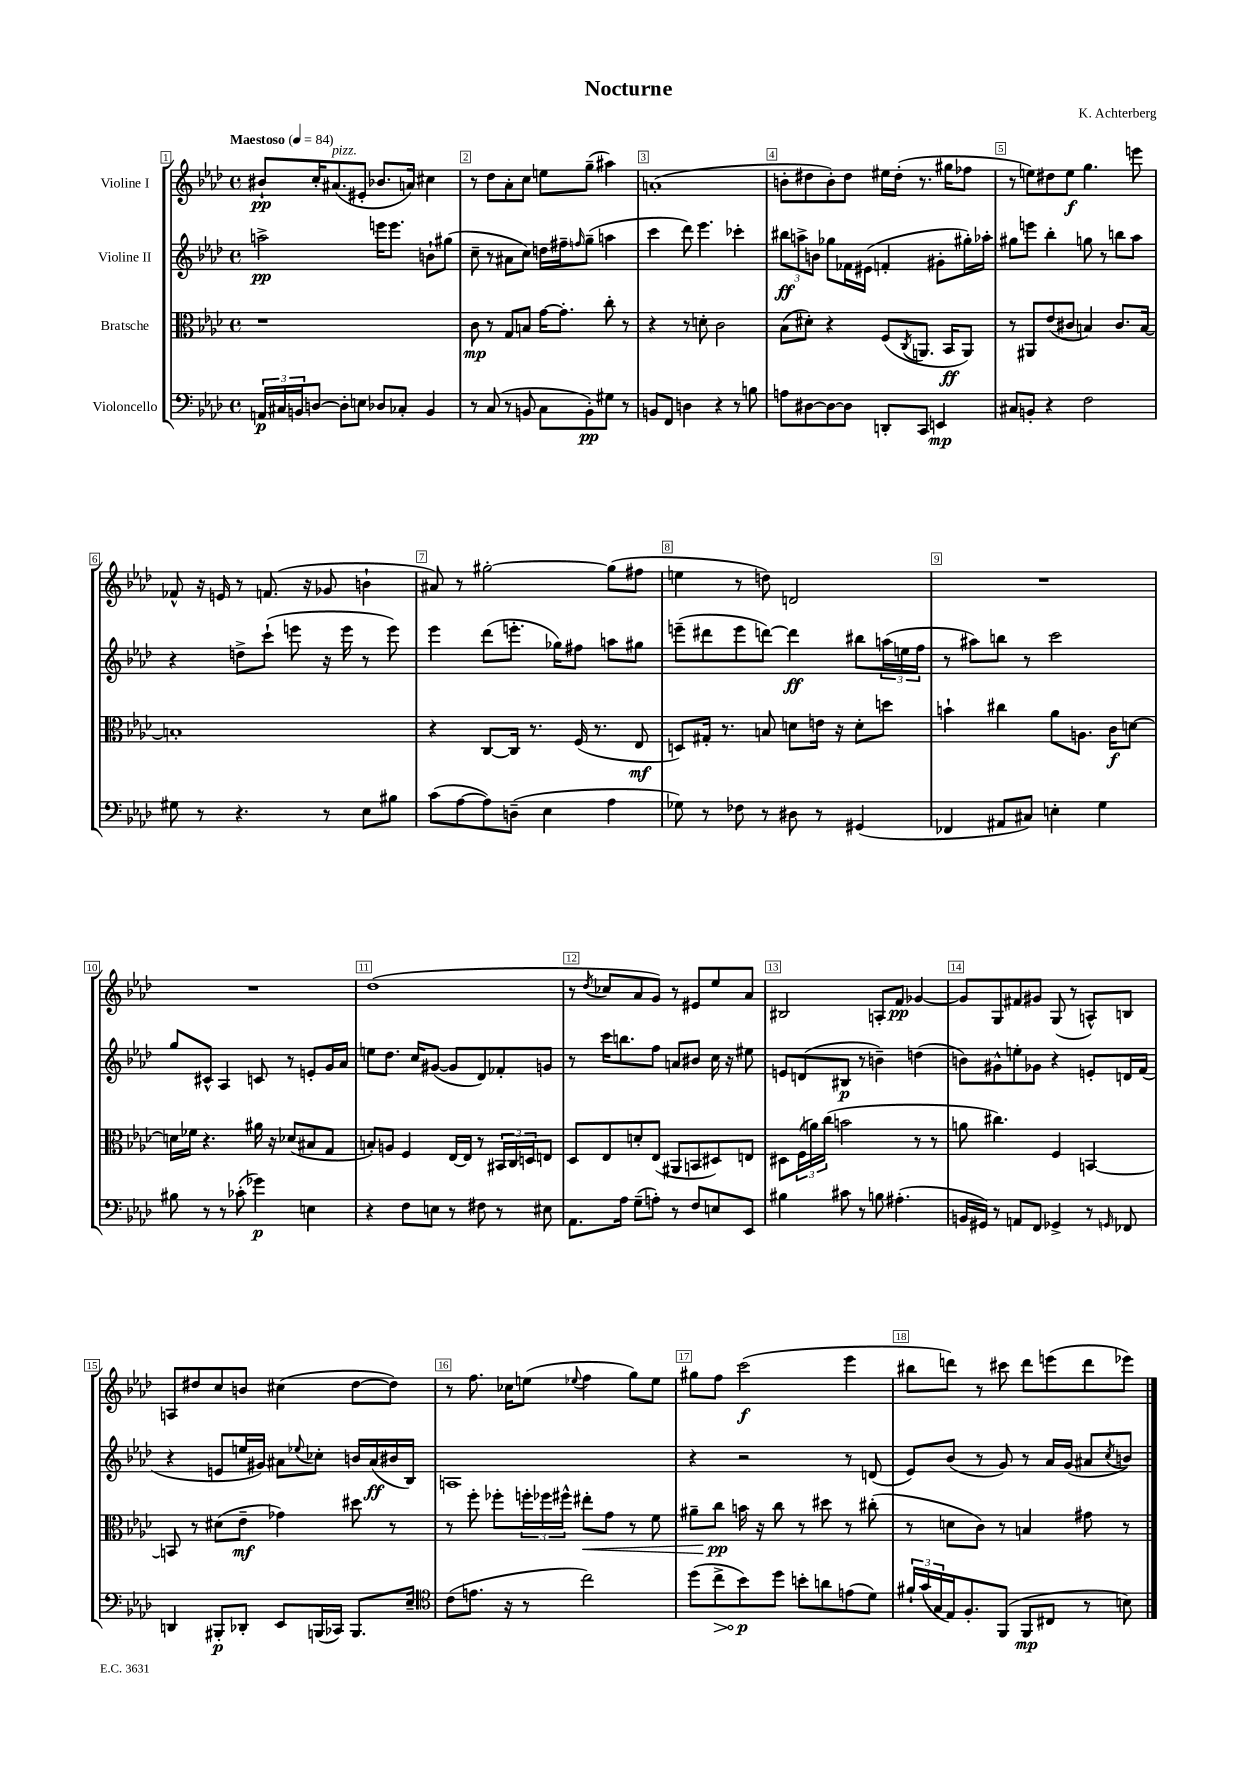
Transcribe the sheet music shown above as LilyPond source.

\header { title = "Nocturne" composer = "K. Achterberg" }
<<
\new StaffGroup <<
\new Staff = "s0" \with { instrumentName = "Violine I" } {
    \clef treble \key aes \major \defaultTimeSignature \time 4/4 \tempo "Maestoso" 4 = 84
    bis'8-!\pp c''16-. ais'8.^\markup { \italic "pizz." }( eis'8-. bes'8. a'16) cis''4 |
    r8 des''8 aes'8-. c''8 e''8 g''8--( ais''4) |
    a'1-.( |
    b'8-. dis''8 b'8-.) dis''8 eis''16 dis''16-.( r8. gis''16 fes''8 |
    r8 e''8) dis''8 e''8\f g''4. e'''8 |
    fes'8-^ r16 e'16 r8 f'8.( r16 ges'8 b'4-! |
    ais'8) r8 gis''2~-. gis''8( fis''8 |
    e''4 r8 d''8) d'2 |
    R1 |
    R1 |
    des''1( |
    r8 \acciaccatura { des''8 } ces''8 aes'8 g'8) r8 eis'8 ees''8 aes'8 |
    bis2 a8-. f'8\pp ges'4~ |
    ges'8 g8 fis'8 gis'8 g8( r8 a8-^) b8 |
    a8 dis''8 c''8 b'8 cis''4( dis''8~ dis''8) |
    r8 f''8. ces''16 e''8( \appoggiatura { ees''8 } f''4 g''8) ees''8 |
    gis''8 f''8 c'''2\f( ees'''4 |
    bis''8 d'''8) r8 cis'''8 d'''8 e'''8( d'''8 ees'''8) \bar "|." |
}
\new Staff = "s1" \with { instrumentName = "Violine II" } {
    \clef treble \key aes \major \defaultTimeSignature \time 4/4
    a''2->\pp e'''16 e'''8. b'8-! gis''8( |
    c''8-- r8 ais'8 c''8) d''16 fis''16-- \grace { f''16 } g''8--( a''4 |
    c'''4 des'''8) ees'''4. ces'''4-. |
    \tuplet 3/2 { bis''8\ff a''8-> b'8 } ges''8 fes'16 eis'16( f'4-. gis'8-. gis''16-.) aes''16-. |
    gis''8 e'''8 bes''4-. g''8 r8 b''8 aes''8 |
    r4 d''8-> c'''8-!( e'''8 r16 e'''16 r8 e'''8) |
    ees'''4 des'''8( e'''8.-. ges''16) fis''8 a''8 gis''8 |
    e'''8--( dis'''8 e'''8 d'''8~) d'''4\ff bis''8 \tuplet 3/2 { a''16( e''16 f''16 } |
    r8 ais''8) b''8 r8 c'''2 |
    g''8 cis'8-^ aes4 c'8 r8 e'8-. g'16 aes'16 |
    e''8 des''8. c''16 gis'8~( gis'8 des'8) fes'8-. g'8 |
    r8 c'''16 b''8. f''8 a'8 bis'8 c''16 r16 eis''8 |
    e'8 d'8( bis8\p r8 b'4--) d''4( |
    b'8) gis'8-^ e''8-. ges'8 r4 e'8-. d'16 f'16( |
    r4 e'8 e''16 gis'16) ais'8 \appoggiatura { ees''8 } ces''8-. b'16 ais'16\ff( bis'16 bes16) |
    a1 |
    r4 r2 r8 d'8( |
    ees'8) bes'8( r8 g'8) r8 aes'16 g'16( ais'8 \acciaccatura { c''8 } b'8) \bar "|." |
}
\new Staff = "s2" \with { instrumentName = "Bratsche" } {
    \clef alto \key aes \major \defaultTimeSignature \time 4/4
    r1 |
    c'8\mp r8 g8 b8 g'16~ g'8.-. c''8-. r8 |
    r4 r8 d'8-. c'2 |
    bes8( dis'8-.) r4 f8( \acciaccatura { c8 } a,8. bes,16\ff a,8) |
    r8 ais,8 ees'8( cis'8 b4) cis'8. b16~ |
    b1-. |
    r4 c8~ c16 r8. f16( r8. ees8\mf |
    d8) gis16-. r8. b8 d'8 e'16 r16 d'8-. d''8 |
    b'4-! cis''4 aes'8 a8. c'16\f d'8~ |
    d'16 fes'16 r4. ais'16 r16 des'8( bis8 g8 |
    b8-.) a8 f4 ees16~ ees16 r8 \tuplet 3/2 { bis,16 c16 d16 } e8 |
    des8 ees8 d'8-. ees8( ais,8 b,8 dis8) e8 |
    dis8 \tuplet 3/2 { f16( a'16) c''16( } b'2 r8 r8 |
    a'8 cis''4.) f4 b,4~ |
    b,8 r8 dis'8( ees'8--\mf ges'4) dis''8 r8 |
    r8 f''8-. fes''8-. \tuplet 3/2 { f''16-. fes''16 fis''16-^ } eis''8-.\< g'8 r8 f'8 |
    ais'8-- c''8\pp\! b'16 r16 c''8 r8 dis''8 r8 cis''8-.( |
    r8 d'8 c'8) r8 b4 gis'8 r8 \bar "|." |
}
\new Staff = "s3" \with { instrumentName = "Violoncello" } {
    \clef bass \key aes \major \defaultTimeSignature \time 4/4
    \tuplet 3/2 { a,16\p cis16 b,16 } d8~ d8-. e8 des8 ces8-. b,4 |
    r8 c8( r8 b,8 c8 b,8-.\pp) gis8 r8 |
    b,8 f,8 d4 r4 r8 b8 |
    a8 dis8~ dis8~ dis8 d,8-. c,8 e,4\mp |
    cis8 b,8-. r4 f2 |
    gis8 r8 r4. r8 ees8 bis8 |
    c'8( aes8~ aes8) d8--( ees4 aes4 |
    ges8) r8 fes8 r8 dis8 r8 gis,4( |
    fes,4 ais,8 cis8) e4-. g4 |
    bis8 r8 r8 ces'8-.( ges'4\p) e4 |
    r4 f8 e8 r8 fis8 r8 eis8 |
    aes,8. aes16 g8--( a8-.) r8 f8 e8 ees,8 |
    bis4 cis'8 r8 b8 ais4.-.( |
    b,16 gis,16) r8 a,8 f,8 ges,4-> r8 \grace { g,16 } fes,8 |
    d,4 bis,,8-.\p des,8-. ees,8 b,,16( ces,16) b,,8. ees16-- |
    \clef tenor c'8( e'8. r16 r8 c''2) |
    des''8( \once \override Hairpin.circled-tip = ##t c''8->\> bes'8\p\!) des''8 b'8-. a'8 e'8( des'8) |
    \tuplet 3/2 { fis'16-! g'16( g16 } ees16) f8.-. f,8( f,8\mp cis8 r8 b8) \bar "|." |
}
>>
>>
\layout { \context { \Score \override BarNumber.break-visibility = ##(#f #t #t) barNumberVisibility = #all-bar-numbers-visible \override BarNumber.stencil = #(make-stencil-boxer 0.1 0.3 ly:text-interface::print) } }
